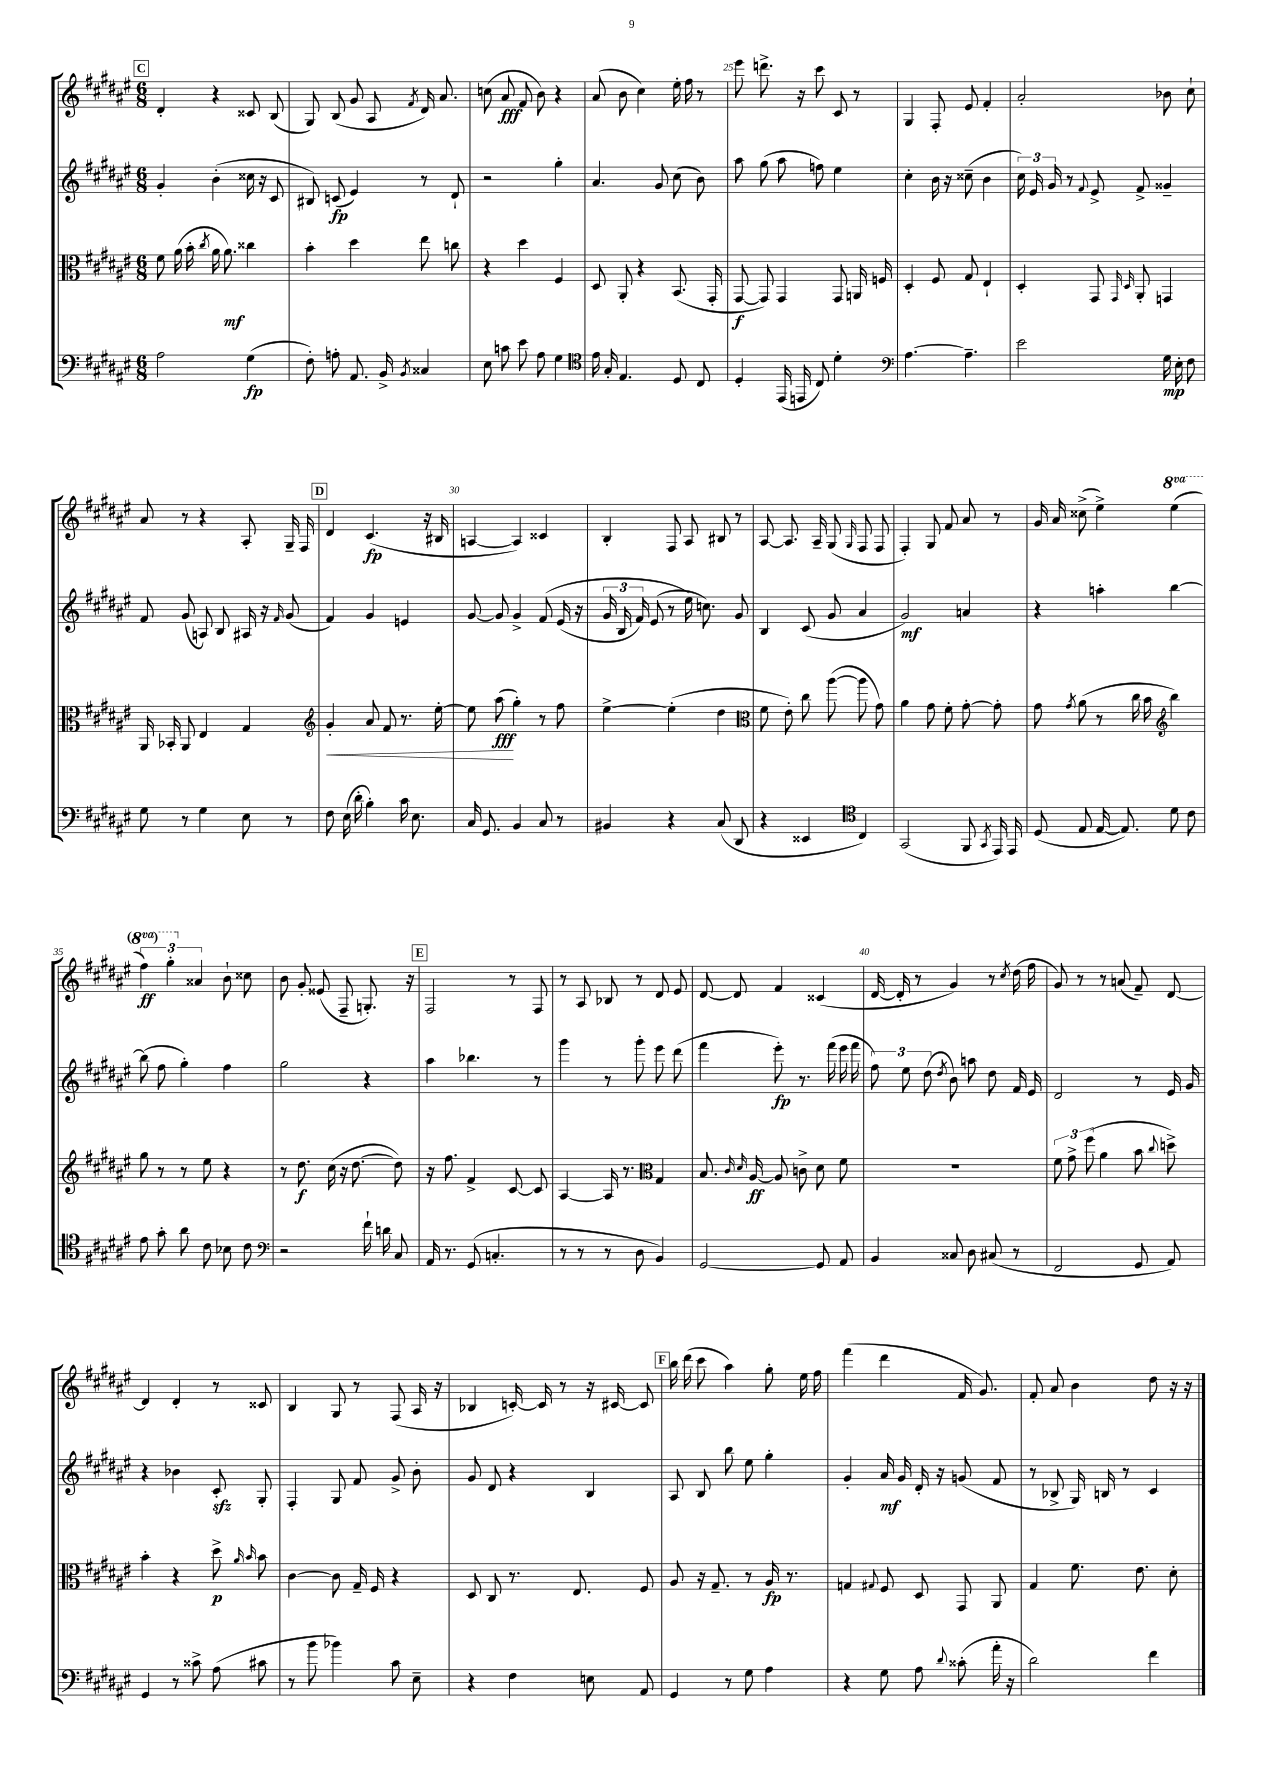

**kern	**kern	**kern	**kern
*staff4	*staff3	*staff2	*staff1
*clefF4	*clefC3	*clefG2	*clefG2
*k[f#c#g#d#a#e#]	*k[f#c#g#d#a#e#]	*k[f#c#g#d#a#e#]	*k[f#c#g#d#a#e#]
*M6/8	*M6/8	*M6/8	*M6/8
2A#	8f#	4g#'	4d#'
.	(16a#	.	.
.	16b'	.	.
.	8qcc#	.	.
.	16a#	(4b'	4r
.	8.a#)	.	.
(4G#	4cc##	16cc##	8c##
.	.	16r	.
.	.	8c#	(8B
=	=	=	=
8F#')	4b'	8B#)	8G#)
8A'	.	(8c	(8B
8.AA#	4dd#	4e#)	8g#
.	.	.	8A#
16BB^	.	.	.
8qBB	.	.	8qf#
4C##	8ee#	8r	16d#)
.	.	.	8.a#
.	8cc	8d#`	.
=	=	=	=
8E#	4r	2r	(8cc
8c	.	.	8a#
8e#	4dd#	.	8f#
8A#	.	.	8b)
4G#	4F#	4gg#'	4r
=	=	=	=
*clefC4	*	*	*
16e#	8D#	4.a#	(8a#
16G#'	.	.	.
4.E#	8AA#'	.	8b
.	4r	.	4cc#)
.	.	8g#	.
8D#	(8.BB	(8cc#	16ee#'
.	.	.	16ff#
8C#	.	8b)	8r
.	16GG#'	.	.
=	=	=	=
4D#'	[8GG#	8aa#	8eee#
.	8GG#])	(8gg#	8.ddd^
(16EE#	4GG#	8aa#	.
16EE	.	.	16r
8C#)	.	8ff)	8ccc#
4d#'	8GG#	4ee#	8c#
.	16AA	.	8r
.	16F	.	.
=	=	=	=
*clefF4	*	*	*
[4.A#	4D#'	4cc#'	4G#
.	8F#	16b	8F#'
.	.	16r	.
4.A#~]	8G#	(8cc##~	8e#
.	4E#`	4b	4f#'
=	=	=	=
2e#	4D#'	24cc#)	2a#'
.	.	24e#	.
.	.	24g#	.
.	.	8r	.
.	.	8qqf#	.
.	8GG#	8e#^	.
.	16qqGG#	.	.
.	16qqD#	.	.
.	8AA#'	8f#^	.
16G#	4GG	4g##~	8b-
16E#'	.	.	.
8F#	.	.	8cc#`
=	=	=	=
8G#	16AA#	8f#	8a#
.	16BB-'	.	.
8r	8AA#	(8g#	8r
4G#	4E#	8A)	4r
.	.	8B	.
8E#	4G#	16A#	8A#'
.	.	16r	.
.	.	16qqf#	.
8r	.	(8g#	16G#~
.	.	.	16F#
=	=	=	=
*	*clefG2	*	*
8F#	4g#'	4f#)	4d#
(16E#	.	.	.
16d#'	.	.	.
4B')	8a#	4g#	(4.c#
.	8f#	.	.
16c#	8.r	4e	.
8.E#	.	.	.
.	.	.	16r
.	[16ee#'	.	16B#
=	=	=	=
16C#	8ee#]	[8g#	[4A
8.GG#	.	.	.
.	(8aa#	8g#]	.
4BB	4gg#')	4g#^	4A])
8C#	8r	&(8f#	4c##
8r	8ff#	(16e#	.
.	.	16r	.
=	=	=	=
4BB#	[4ee#^	24g#	4B'
.	.	24B	.
.	.	24f#)	.
.	.	(8e#	.
4r	(4ee#']	8r	8F#
.	.	16ee#&)	8A#
.	.	8.cc)	.
(8C#	4dd#	.	8B#
8DD#	.	8g#	8r
=	=	=	=
*	*clefC3	*	*
4r	8f#	4B	[8A#
.	8e#')	.	8.A#]
4EE##	8cc#	(8c#	.
.	.	.	16A#~
.	([8aa#	8g#	(8G#
*clefC4	*	*	*
.	.	.	16qqG#
4C#)	8aa#]	4a#	8F#
.	8g#)	.	8F#
=	=	=	=
(2GG#	4a#	2g#)	4F#')
.	8g#	.	8G#
.	8f#'	.	8f#
8FF#	[8g#'	4a	8a#
8qGG#	.	.	.
16EE#)	8g#']	.	8r
16EE#	.	.	.
=	=	=	=
(8D#	8g#	4r	16g#
.	.	.	16a#
.	8qg#	.	.
8E#	(8a#	.	(8cc##^
[16E#	8r	4aa'	4ee#^)
8.E#])	.	.	.
.	16cc#	.	.
.	16b	.	.
*	*clefG2	*	*
8d#	4bb)	[4bb	(4eee#
8c#	.	.	.
=	=	=	=
8e#	8gg#	(8bb]	6fff#)
8g#'	8r	8ff#	.
.	.	.	6ggg#'
8a#	8r	4gg#')	.
.	.	.	6a##
8c#	8ee#	.	.
8B-	4r	4ff#	8b`
8c#	.	.	8cc##
=	=	=	=
*clefF4	*	*	*
2r	8r	2gg#	8b
.	8.dd#	.	8g#'
.	.	.	(8e##
.	(16cc#	.	.
.	16r	.	8F#~
.	[8.dd#	.	.
16f#`	.	4r	8.G')
16d	.	.	.
8C#	8dd#])	.	.
.	.	.	16r
=	=	=	=
16AA#	16r	4aa#	2F#
8.r	8.ff#	.	.
(8GG#	4f#^	4.bb-	.
4.C'	.	.	.
.	[8c#	.	8r
.	8c#]	8r	8F#
=	=	=	=
8r	[4A#	4ggg#	8r
8r	.	.	8A#
8r	16A#]	8r	8B-
.	8.r	.	.
8D#	.	8ggg#'	8r
*	*clefC3	*	*
4BB)	4G#	8eee#	8d#
.	.	(8ddd#	8e#
=	=	=	=
[2GG#	8.B	4fff#	[8d#
.	.	.	8d#]
.	16qqc#	.	.
.	16qqd#	.	.
.	[16A#	.	.
.	8A#]	8eee#')	4f#
.	8c^	8.r	.
8GG#]	8d#	.	(4c##
.	.	(16fff#	.
8AA#	8f#	16eee#	.
.	.	16fff#	.
=	=	=	=
4BB	2.r	12ff#)	[16d#
.	.	.	16d#']
.	.	12ee#	.
.	.	.	8r
.	.	(12dd#	.
.	.	8qdd#	.
8C##	.	8b)	4g#)
8D#	.	8aa	.
(8C#	.	8dd#	8r
.	.	.	8qcc#
8r	.	16f#	(16dd#
.	.	16e#	16ff#
=	=	=	=
2FF#	12f#	2d#	8g#)
.	12g#^	.	.
.	.	.	8r
.	(12ff#	.	.
.	4a#	.	8r
.	.	.	(8a
8GG#	8b	8r	8f#~)
.	8qqcc#	.	.
8AA#)	8dd^)	16e#	[8d#
.	.	16g#	.
=	=	=	=
4GG#	4b'	4r	4d#]
8r	4r	4b-	4d#'
8c##^	.	.	.
(8A#	8dd#^	8c#'	8r
.	16qqa#	.	.
.	16qqb	.	.
8c#	8b	8G#'	8c##
=	=	=	=
8r	[4c#	4F#'	4B
8b	.	.	.
4b-)	8c#]	8G#	8G#
.	16G#~	8f#	8r
.	16F#	.	.
8c#	4r	8g#^	(8F#
8E#~	.	8b'	16A#
.	.	.	16r
=	=	=	=
4r	8D#	8g#	4B-
.	8C#	8d#	.
4F#	8.r	4r	[16c')
.	.	.	16c]
.	.	.	8r
.	8.E#	.	.
8E	.	4B	16r
.	.	.	[16c#
8AA#	8F#	.	8c#]
=	=	=	=
4GG#	8A#	8A#	16bb
.	.	.	(16ddd#
.	16r	8B	8ccc#
.	8.G#~	.	.
8r	.	8bb	4aa#)
8G#	8r	8ee#	.
4A#	16A#	4gg#'	8gg#'
.	8.r	.	.
.	.	.	16ee#
.	.	.	16ff#
=	=	=	=
4r	4G	4g#'	(4fff#
.	8qqG#	.	.
8G#	8F#	16a#	4ddd#
.	.	16g#	.
8A#	8D#	16d#'	.
.	.	16r	.
8qqd#	.	.	.
(8c##'	8GG#	(8g	16f#
.	.	.	8.g#)
16a#'	8AA#	8f#	.
16r	.	.	.
=	=	=	=
2d#)	4G#	8r	8f#'
.	.	8B-^	8a#
.	8.f#	16G#)	4b
.	.	16B	.
.	.	8r	.
.	8.e#	.	.
4f#	.	4c#	8dd#
.	8d#'	.	16r
.	.	.	16r
==	==	==	==
*-	*-	*-	*-
